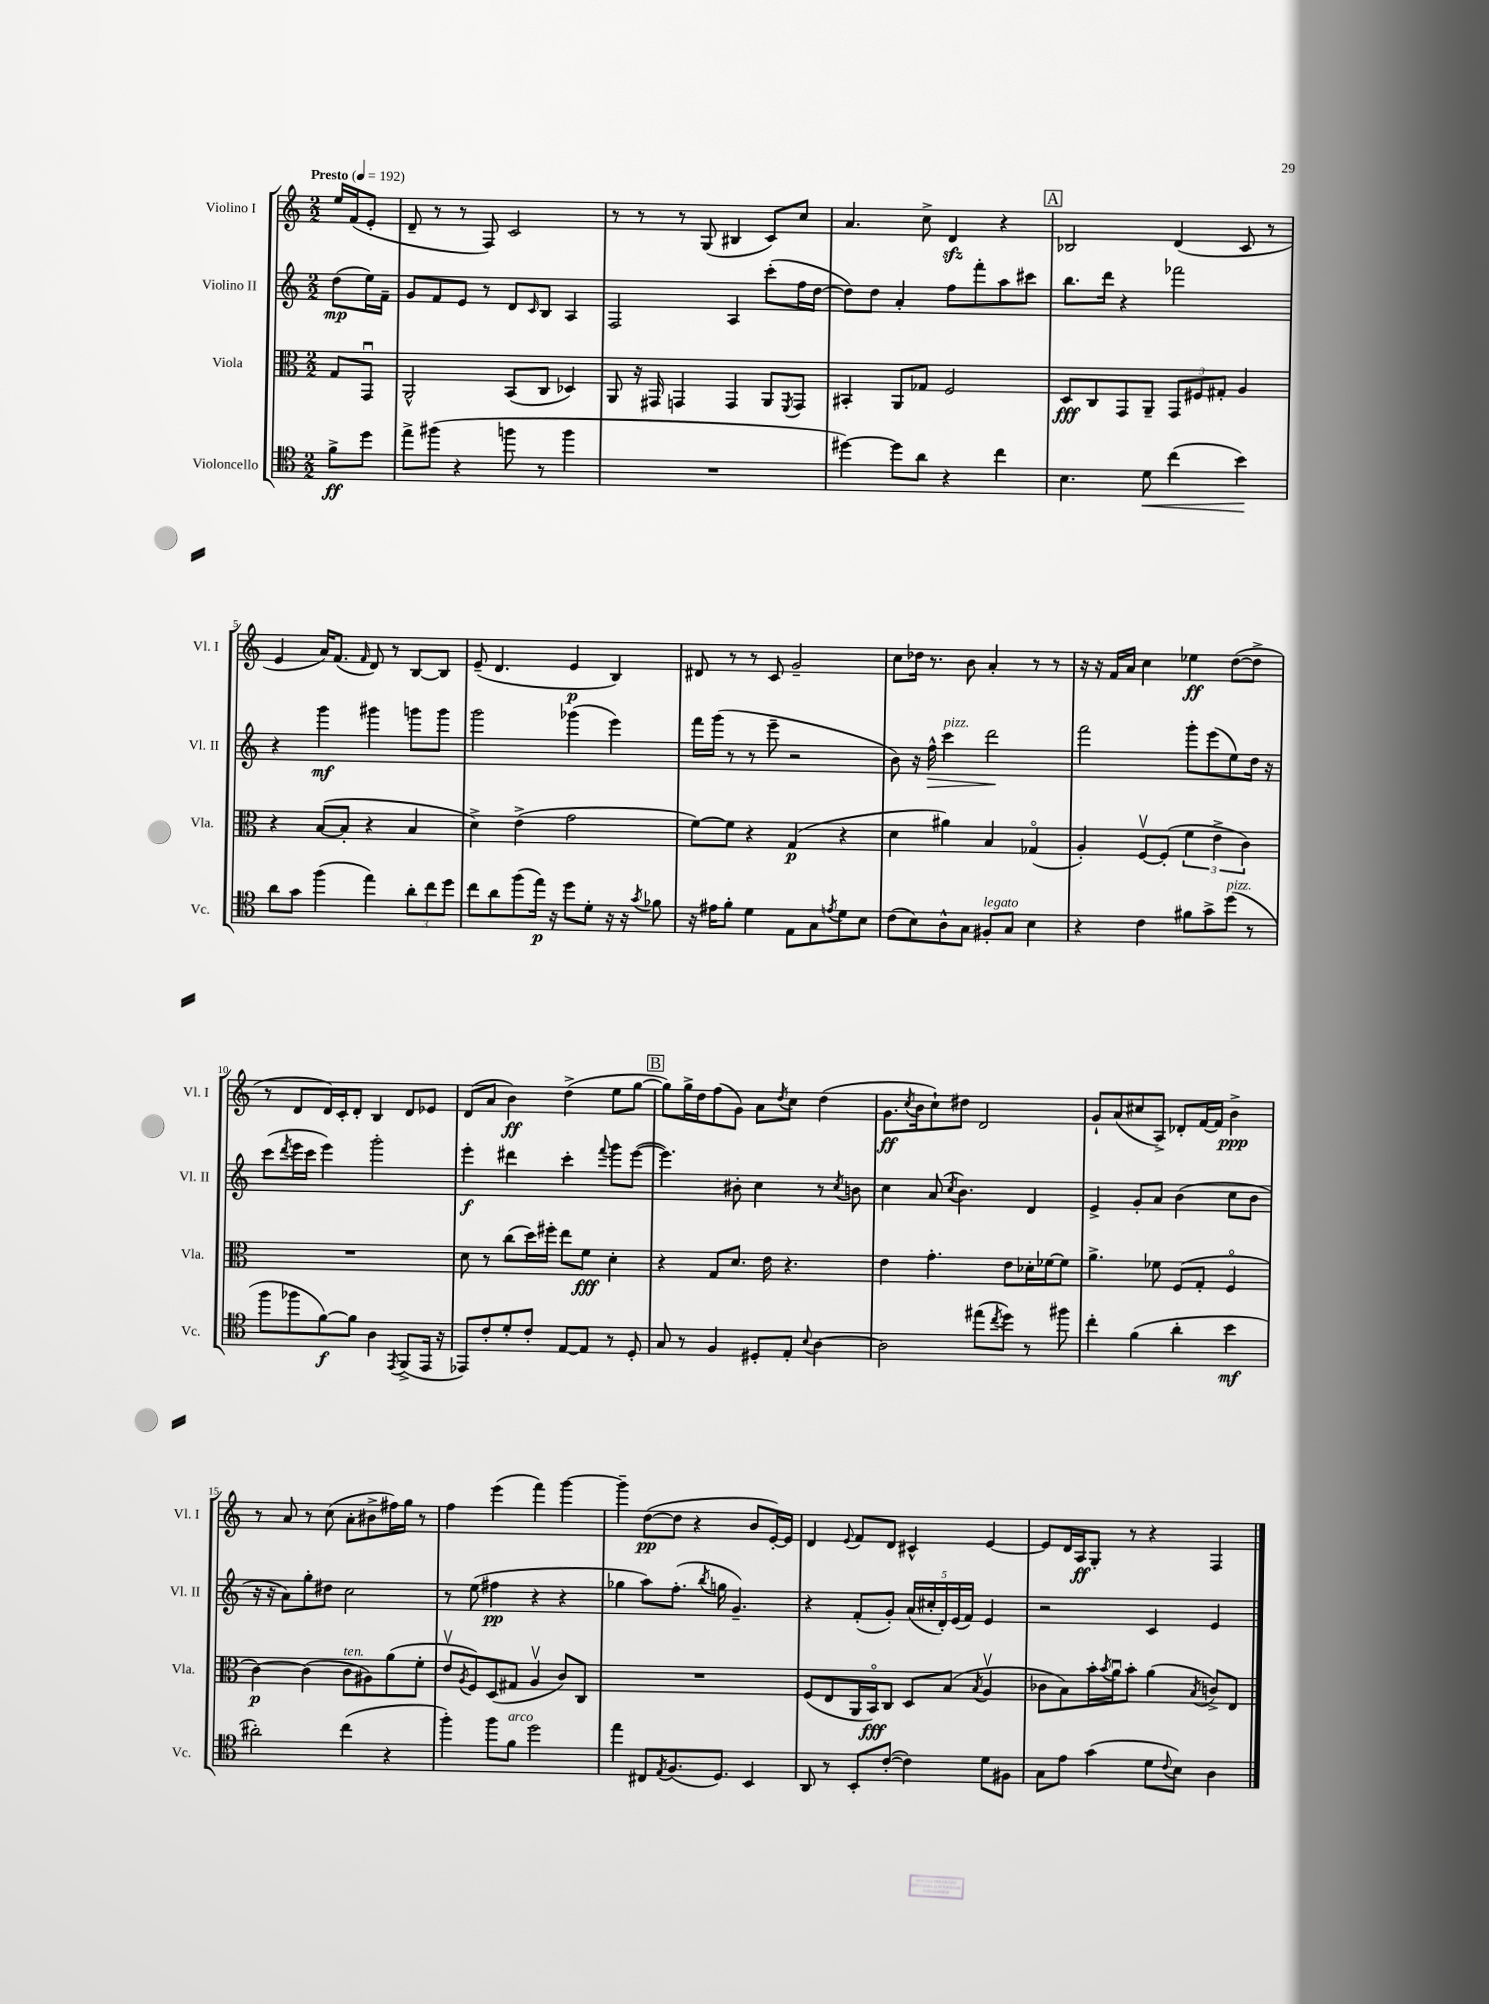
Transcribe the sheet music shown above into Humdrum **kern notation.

**kern	**kern	**kern	**kern
*staff4	*staff3	*staff2	*staff1
*clefC4	*clefC3	*clefG2	*clefG2
*k[]	*k[]	*k[]	*k[]
*M2/2	*M2/2	*M2/2	*M2/2
*MM192	*MM192	*MM192	*MM192
8f^\L	8G/L	(8dd\L	16ee/LL
.	.	.	(16f/J
8dd\J	8GGu/J	16ee\L)	8e'/J
.	.	16f~\JJ	.
=	=	=	=
8ee^\L	2AA^^/	8g/L	8d~/
(8ff#\J	.	8f/	8r
4r	.	8e/J	8r
.	.	8r	8F/)
8ff\	(8BB/L	8d/L	2c/
.	.	16qqc/	.
8r	8C/J	8B/J	.
4ff\	4D-/)	4A/	.
=	=	=	=
1r	8AA/	2F/	8r
.	16r	.	8r
.	16GG#/	.	.
.	4GG/	.	8r
.	.	.	(8G/
.	4GG/	4A/	4B#/
.	8AA/L	(8ccc'\L	8c/L)
.	8qFF/	.	.
.	8GG/J	16ff\L	8cc/J
.	.	[16dd\JJ	.
=	=	=	=
[4dd#\)	4BB#'/	8dd\]L)	4.a/
.	.	8dd\J	.
8dd#\]L	8AA/L	4a'/	.
8a\J	8G-/J	.	8cc^\
4r	2F/	8ff\L	4d/
.	.	8fff'\	.
4cc\	.	8aa\	4r
.	.	8ccc#\J	.
=	=	=	=
4.B\	8D/L	8.bb\L	2B-/
.	8C/	.	.
.	.	16ddd\Jk	.
.	8GG/	4r	.
8d\	8AA~/J	.	.
(4cc\	12GG/L	2fff-\	(4d/
.	12F#/	.	.
.	12G#'/J	.	.
4b\)	4A/	.	8c/
.	.	.	8r
=	=	=	=
8a\L	4r	4r	4e/
8g\J	.	.	.
(4ff\	([8B/L	4ggg\	16a/LK)
.	.	.	(8.f/J
.	8B'/]J	.	.
.	.	.	16qqf/
4ee\)	4r	4ggg#\	8d/)
.	.	.	8r
12a'\L	4B/	8ggg\L	[8B/L
12cc\	.	.	.
.	.	8ggg\J	8B/]J
12dd\J	.	.	.
=	=	=	=
8cc\L	4d^\)	2ggg\	(8e~/
8a\	.	.	4.d/
(8ff\	(4e^\	.	.
16ee\Jk)	.	.	.
16r	.	.	.
8dd\L	2g\	(4ggg-\	4e/
8d'\J	.	.	.
16r	.	4eee\)	4B/)
16r	.	.	.
8qg/	.	.	.
8f-\	.	.	.
=	=	=	=
16r	[8f\L)	16fff\LL	8d#/
16e#\LK	.	(16ggg\JJ	.
8f'\J	8f\]J	8r	8r
4d\	4r	8r	8r
.	.	8eee~\	8c/
8E\L	(4G/	2r	2g~/
8G\	.	.	.
8qe/	.	.	.
8d\	4r	.	.
8B\J	.	.	.
=	=	=	=
(8c\L	4d\	8b\)	8cc\L
8B\)	.	16r	16dd-\Jk
.	.	16ff^^\	8.r
8A^^\	4a#\)	4ccc\	.
8G\J	.	.	8b\
8F#'/L	4B/	2ddd\	4a'/
8G/J	.	.	.
4B\	(4G-o/	.	8r
.	.	.	8r
=	=	=	=
4r	4A'/)	2fff\	16r
.	.	.	16r
.	.	.	16f/LL
.	.	.	16a/JJ
4c\	[8Fv/L	.	4cc\
.	(8F'/]J	.	.
8f#\L	6f\	8ggg'\L	4ee-\
8g^\	.	(8eee\	.
.	6e^\	.	.
(8dd\J	.	8ee\)	([8dd\L
.	6c\)	.	.
8r	.	16dd\Jk	8dd^\]J
.	.	16r	.
=	=	=	=
8ff\L	1r	(8ccc\L	8r
.	.	8qddd/	.
8ff-\	.	16eee\L	8d/L
.	.	16ccc\JJ	.
[8f\)	.	4eee\)	16d/L)
.	.	.	16c'/J
8f\]J	.	.	8d'/J
4A\	.	2ggg'\	4B/
8qEE/	.	.	.
(8FF^/L	.	.	8d/L
16EE/Jk	.	.	8e-/J
16r	.	.	.
=	=	=	=
8EE-/L)	8d\	4eee'\	(8d/L
8c'/	8r	.	8a/J
8d'/	(8cc\L	4ddd#\	4b\)
8c'/J	16dd\L)	.	.
.	16ff#'\JJ	.	.
[8E/L	8ee\L	4ccc'\	(4dd^\
8E/]J	8f\J	.	.
.	.	8qqfff/	.
8r	4d'\	8ggg\L	8ee\L
8D'/	.	([8eee\J	[8gg\J
=	=	=	=
8G/	4r	4.eee\])	8gg\]L)
8r	.	.	16gg^\L
.	.	.	16dd\J
4F/	8G/L	.	(8ff\
.	8.d/J	8b#'\	8g\J)
8D#'/L	.	4cc\	8a\L
.	16e\	.	.
.	.	.	8qdd/
8E'/J	4.r	.	8cc\J
8qqB/	.	.	.
[4A\	.	8r	(4dd\
.	.	8qcc/	.
.	.	8b\	.
=	=	=	=
2A\]	4e\	4cc\	8.g\L
.	.	.	8qcc/
.	.	.	16b\k
.	4.g'\	(8a/	8cc`\)
.	.	8qcc/	.
.	.	4.b\)	8dd#\J
(8ee#\L	.	.	2d/
8qcc/	.	.	.
8dd\J)	8e\L	.	.
8r	16d-'\L	4d/	.
.	[16f-\J	.	.
8ff#\	8f-\]J	.	.
=	=	=	=
4cc'\	4.a^\	4e^/	8g`/L
.	.	.	(8a/
(4f\	.	8g'/L	8cc#/
.	8f-\	8a/J	8A^/J)
4a'\	(8F/L	(4b\	8d-'/L
.	8G'/J	.	[16f/L
.	.	.	16f/]JJ
4b\	4Fo/	8cc\L	4b^\
.	.	8b\J	.
=	=	=	=
2a#'\)	[4c\)	16r	8r
.	.	16r	.
.	.	8a\L)	8a/
.	(4c\]	8gg'\	8r
.	.	8dd#\J	(8cc\
(4cc\	8c\L	2cc\	8a'\L
.	8A#\)	.	8b#^\
4r	(8a\	.	16ff#\L)
.	.	.	16gg\JJ
.	8f'\J	.	8r
=	=	=	=
4ff'\)	8ev/L	8r	4ff\
.	8qA/	.	.
.	8F/)	(8ee\	.
8ff\L	(8D/	4ff#\	(4eee\
8f\J	8G#/J	.	.
2dd\	4Av/	4r	4fff\)
.	8c/L)	4r	[4ggg\
.	8C/J	.	.
=	=	=	=
4ee\	1r	4gg-\	4ggg~\]
8C#/L	.	8aa\L)	([8dd\L
8qE/	.	.	.
(8.F/	.	(8.ff'\J	8dd\]J
.	.	.	4r
.	.	8qbb/	.
8.D/J)	.	16gg\	.
.	.	4.g~/)	.
4BB/	.	.	8b/L
.	.	.	[16e'/L)
.	.	.	16e/]JJ
=	=	=	=
8AA/	(8F/L	4r	4d/
8r	8E/	.	.
.	.	.	8qqe/
8BB'/L	16AA/L	(8f'/L	8f/L
.	16BBo/J)	.	.
([8c'/J	8C/J	8g'/J)	8d/J
4c\])	8D/L	(20a/LL	4c#^^/
.	.	20cc#'/	.
.	.	20d'/)	.
.	(8B/J	.	.
.	.	(20e/	.
.	.	20f/JJ)	.
.	8qB/	.	.
8d\L	4Av/	4e/	[4e/
8F#\J	.	.	.
=	=	=	=
8G\L	8c-\L	2r	8e/]L
8e\J	8B\)	.	16d/L
.	.	.	16A/J
(4g\	16b'\L	.	8G'/J
.	8qb/	.	.
.	16au\J	.	.
.	8b'\J	.	8r
8d\L	(4a\	4c/	4r
8qqc/	.	.	.
8B\J)	.	.	.
.	8qB/	.	.
4A\	8c^/L)	4e/	4F/
.	8E/J	.	.
==	==	==	==
*-	*-	*-	*-
